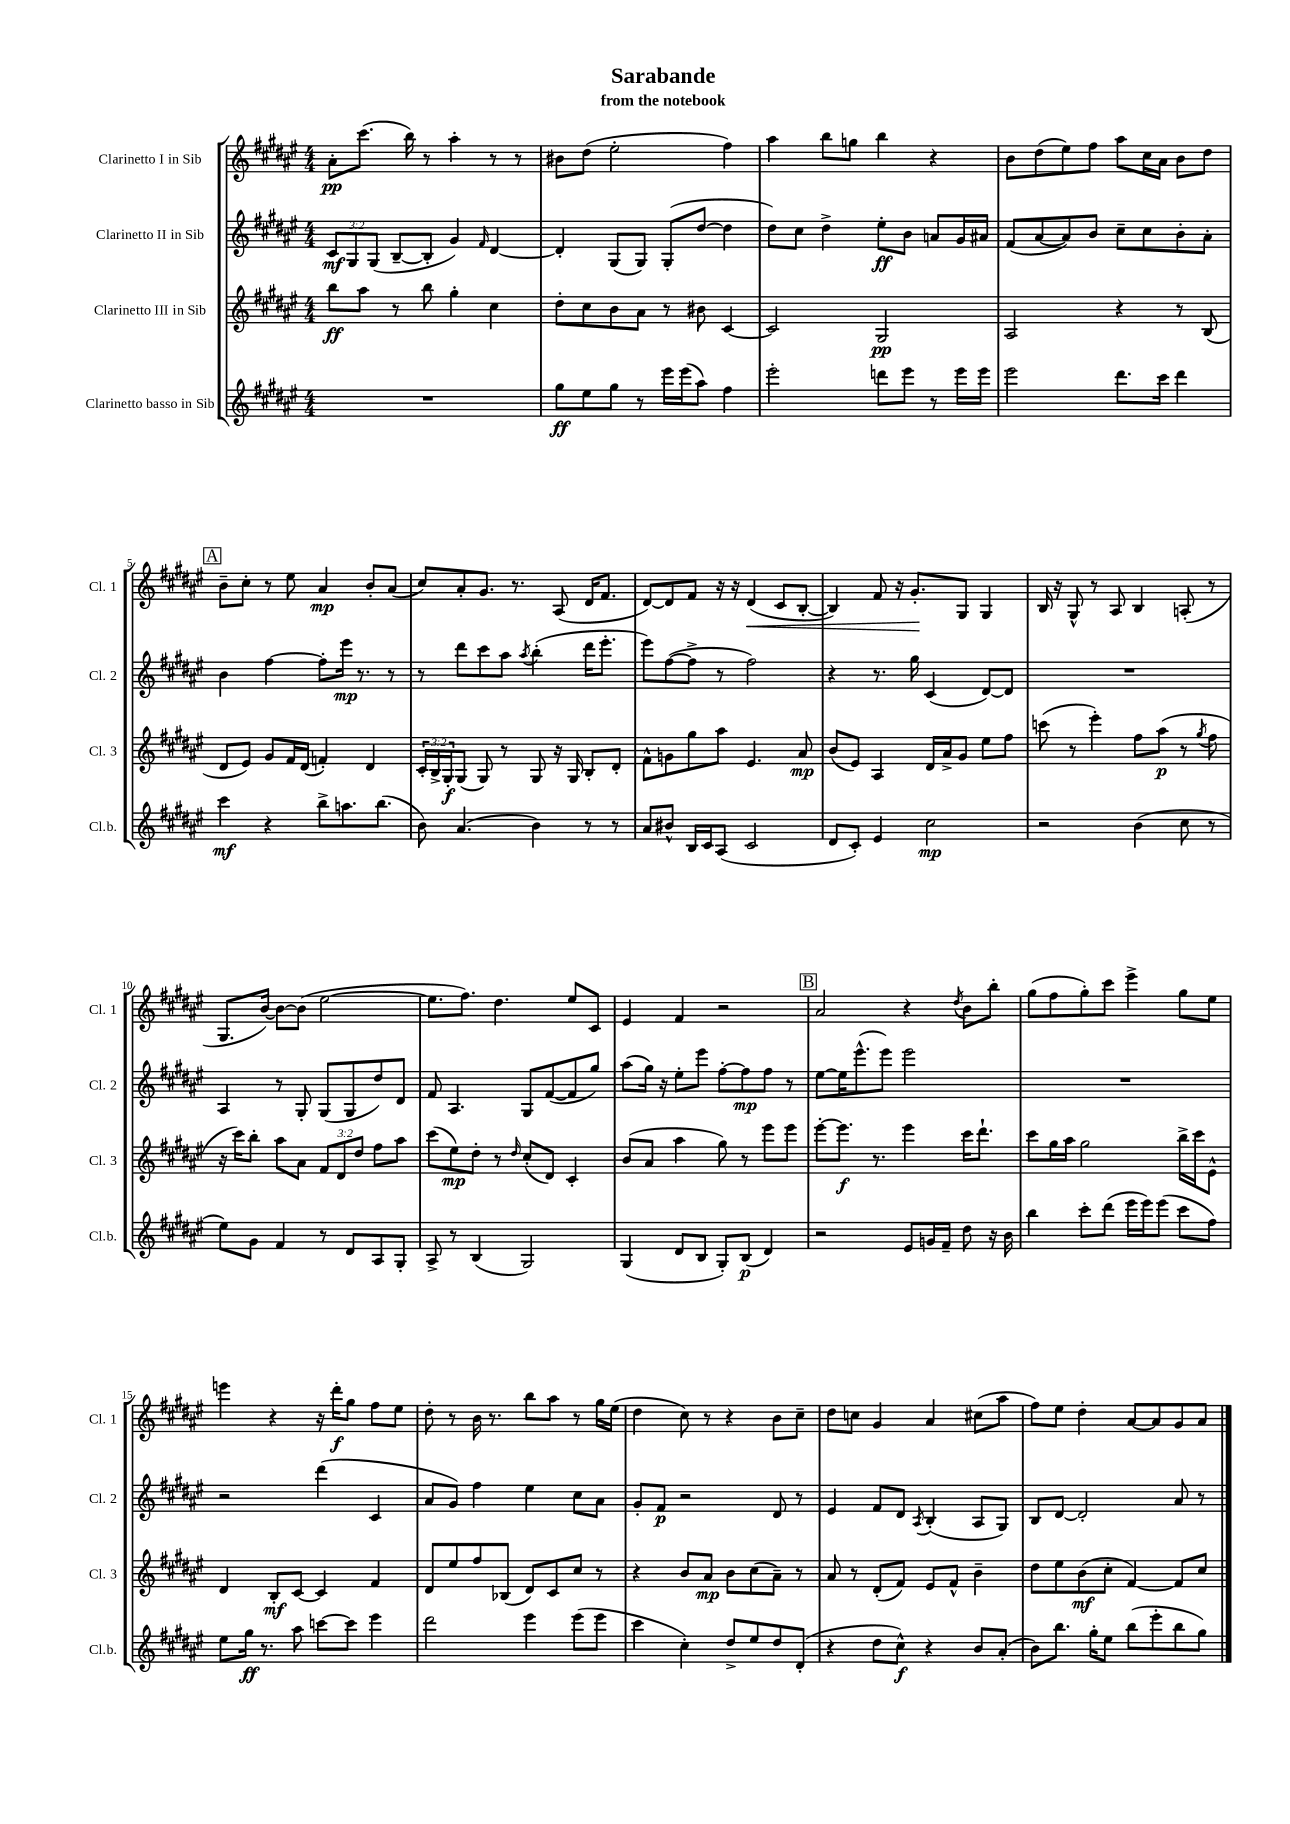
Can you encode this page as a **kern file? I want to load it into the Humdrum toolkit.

**kern	**kern	**kern	**kern
*staff4	*staff3	*staff2	*staff1
*clefG2	*clefG2	*clefG2	*clefG2
*k[f#c#g#d#a#e#]	*k[f#c#g#d#a#e#]	*k[f#c#g#d#a#e#]	*k[f#c#g#d#a#e#]
*M4/4	*M4/4	*M4/4	*M4/4
1r	8bb	12c#	8a#'
.	.	12G#	.
.	8aa#	.	(8.ccc#
.	.	(12G#	.
.	8r	[8B~	.
.	.	.	16bb)
.	8bb	8B']	8r
.	4gg#'	4g#)	4aa#'
.	.	16qqf#	.
.	4cc#	[4d#	8r
.	.	.	8r
=	=	=	=
8gg#	8dd#'	4d#']	8b#
8ee#	8cc#	.	(8dd#
8gg#	8b	(8G#	2ee#'
8r	8a#	8G#)	.
16eee#	8r	(8G#'	.
(16eee#	.	.	.
8aa#)	8b#	[8dd#	.
4ff#	[4c#	4dd#]	4ff#)
=	=	=	=
2eee#'	2c#]	8dd#)	4aa#
.	.	8cc#	.
.	.	4dd#^	8bb
.	.	.	8gg
8ddd	2G#	8ee#'	4bb
8eee#	.	8b	.
8r	.	8a	4r
16eee#	.	16g#	.
16eee#	.	16a#	.
=	=	=	=
2eee#	2A#	(8f#	8b
.	.	[8a#	(8dd#
.	.	8a#])	8ee#)
.	.	8b	8ff#
8.ddd#	4r	8cc#~	8aa#
.	.	8cc#	16cc#
16ccc#	.	.	16a#
4ddd#	8r	8b'	8b
.	(8B	8a#'	8dd#
=	=	=	=
4ccc#	8d#	4b	8b~
.	8e#)	.	8cc#'
4r	8g#	[4ff#	8r
.	16f#	.	8ee#
.	(16d#	.	.
8bb^	4f')	8ff#']	4a#
8.aa	.	16eee#	.
.	.	8.r	.
.	4d#	.	8b'
(8.bb	.	.	.
.	.	8r	(8a#
=	=	=	=
8b)	24c#'	8r	8cc#)
.	24B^	.	.
.	24G#'	.	.
(4.a#	(8G#	8ddd#	8a#'
.	8G#)	8ccc#	8.g#
.	8r	8aa#	.
.	.	.	8.r
.	.	8qaa#	.
4b)	8G#	(4bb'	.
.	16r	.	(8A#
.	16G#	.	.
8r	8B'	16ddd#	16d#
.	.	8.eee#'	8.f#
8r	8d#'	.	.
=	=	=	=
8a#	8f#^^	8eee#)	[8d#)
8b#^^	8g	([8ff#	8d#]
16B	8gg#	8ff#^]	8f#
16c#	.	.	.
(8A#	8aa#	8r	16r
.	.	.	16r
2c#	4.e#	2ff#)	(4d#
.	.	.	8c#
.	8a#	.	[8B'
=	=	=	=
8d#	(8b	4r	4B])
8c#')	8e#)	.	.
4e#	4A#	8.r	8f#
.	.	.	16r
.	.	16gg#	8.g#'
2cc#	16d#	(4c#	.
.	16a#^	.	.
.	8g#	.	8G#
.	8ee#	[8d#)	4G#
.	8ff#	8d#]	.
=	=	=	=
2r	(8ccc	1r	16B
.	.	.	16r
.	8r	.	8G#^^
.	4eee#')	.	8r
.	.	.	8A#
(4b	8ff#	.	4B
.	(8aa#	.	.
8cc#	8r	.	(8A'
.	8qgg#	.	.
8r	8ff#	.	8r
=	=	=	=
8ee#)	16r	4A#	8.G#
.	16ccc#)	.	.
8g#	8bb'	.	.
.	.	.	[16b)
4f#	8aa#	8r	8b_
.	8a#	8G#'	(8b]
8r	12f#	(8G#	[2ee#
.	12d#	.	.
8d#	.	8G#	.
.	12dd#	.	.
8A#	8ff#	8dd#)	.
8G#'	8aa#	8d#	.
=	=	=	=
8A#^	(8ccc#	8f#	8.ee#]
8r	8ee#)	4.A#	.
.	.	.	8.ff#)
(4B	8dd#'	.	.
.	8r	.	4.dd#
.	16qqdd#	.	.
2G#)	(8cc#'	8G#	.
.	8d#)	([8f#	.
.	4c#'	8f#]	8ee#
.	.	8gg#)	8c#
=	=	=	=
(4G#	(8b	(8aa#	4e#
.	8a#	16gg#)	.
.	.	16r	.
8d#	4aa#	8ee#'	4f#
8B	.	8eee#	.
8G#')	8gg#)	[8ff#'	2r
(8B	8r	8ff#]	.
4d#)	8eee#	8ff#	.
.	8eee#	8r	.
=	=	=	=
2r	[8eee#'	[8ee#	2a#
.	8.eee#]	16ee#]	.
.	.	(8.eee#^^	.
.	8.r	.	.
.	.	8eee#)	.
8e#	4eee#	2eee#	4r
16g	.	.	.
16f#~	.	.	.
.	.	.	8qdd#
8dd#	16ccc#	.	8b
.	8.ddd#`	.	.
16r	.	.	8bb'
16b	.	.	.
=	=	=	=
4bb	8ccc#	1r	(8gg#
.	16gg#	.	8ff#
.	16aa#	.	.
8ccc#'	2gg#	.	8gg#')
(8ddd#	.	.	8ccc#
16eee#	.	.	4eee#^
16eee#)	.	.	.
(8eee#	.	.	.
8ccc#	16bb^	.	8gg#
.	16ccc#	.	.
8ff#)	8e#^^	.	8ee#
=	=	=	=
8ee#	4d#	2r	4eee
16gg#	.	.	.
8.r	.	.	.
.	8B'	.	4r
8aa#	[8c#	.	.
[8ccc	4c#]	(4ddd#	16r
.	.	.	16ddd#'
8ccc]	.	.	8gg#
4eee#	4f#	4c#	8ff#
.	.	.	8ee#
=	=	=	=
2ddd#	8d#	8a#	8dd#'
.	8ee#	8g#)	8r
.	8ff#	4ff#	16b
.	.	.	8.r
.	(8B-	.	.
4eee#	8d#)	4ee#	8bb
.	8c#	.	8aa#
(8eee#	8cc#	8cc#	8r
8eee#	8r	8a#	16gg#
.	.	.	(16ee#
=	=	=	=
4ccc#	4r	8g#'	4dd#
.	.	8f#	.
4cc#')	8b	2r	8cc#)
.	8a#	.	8r
8dd#^	8b	.	4r
8ee#	(8cc#	.	.
8dd#	8a#~)	8d#	8b
(8d#'	8r	8r	8cc#~
=	=	=	=
4r	8a#	4e#	8dd#
.	8r	.	8cc
8dd#	(8d#'	8f#	4g#
8cc#^^)	8f#)	8d#	.
.	.	8qA#	.
4r	8e#	(4B'	4a#
.	8f#^^	.	.
8b	4b~	8A#	(8cc#
(8a#'	.	8G#)	8aa#
=	=	=	=
8b)	8dd#	8B	8ff#)
8.bb	8ee#	[8d#	8ee#
.	(8b	2d#']	4dd#'
16gg#'	.	.	.
8ee#	8cc#'	.	.
(8bb	[4f#)	.	[8a#
8eee#'	.	.	8a#]
8bb	8f#]	8a#	8g#
8gg#)	8cc#	8r	8a#
==	==	==	==
*-	*-	*-	*-
